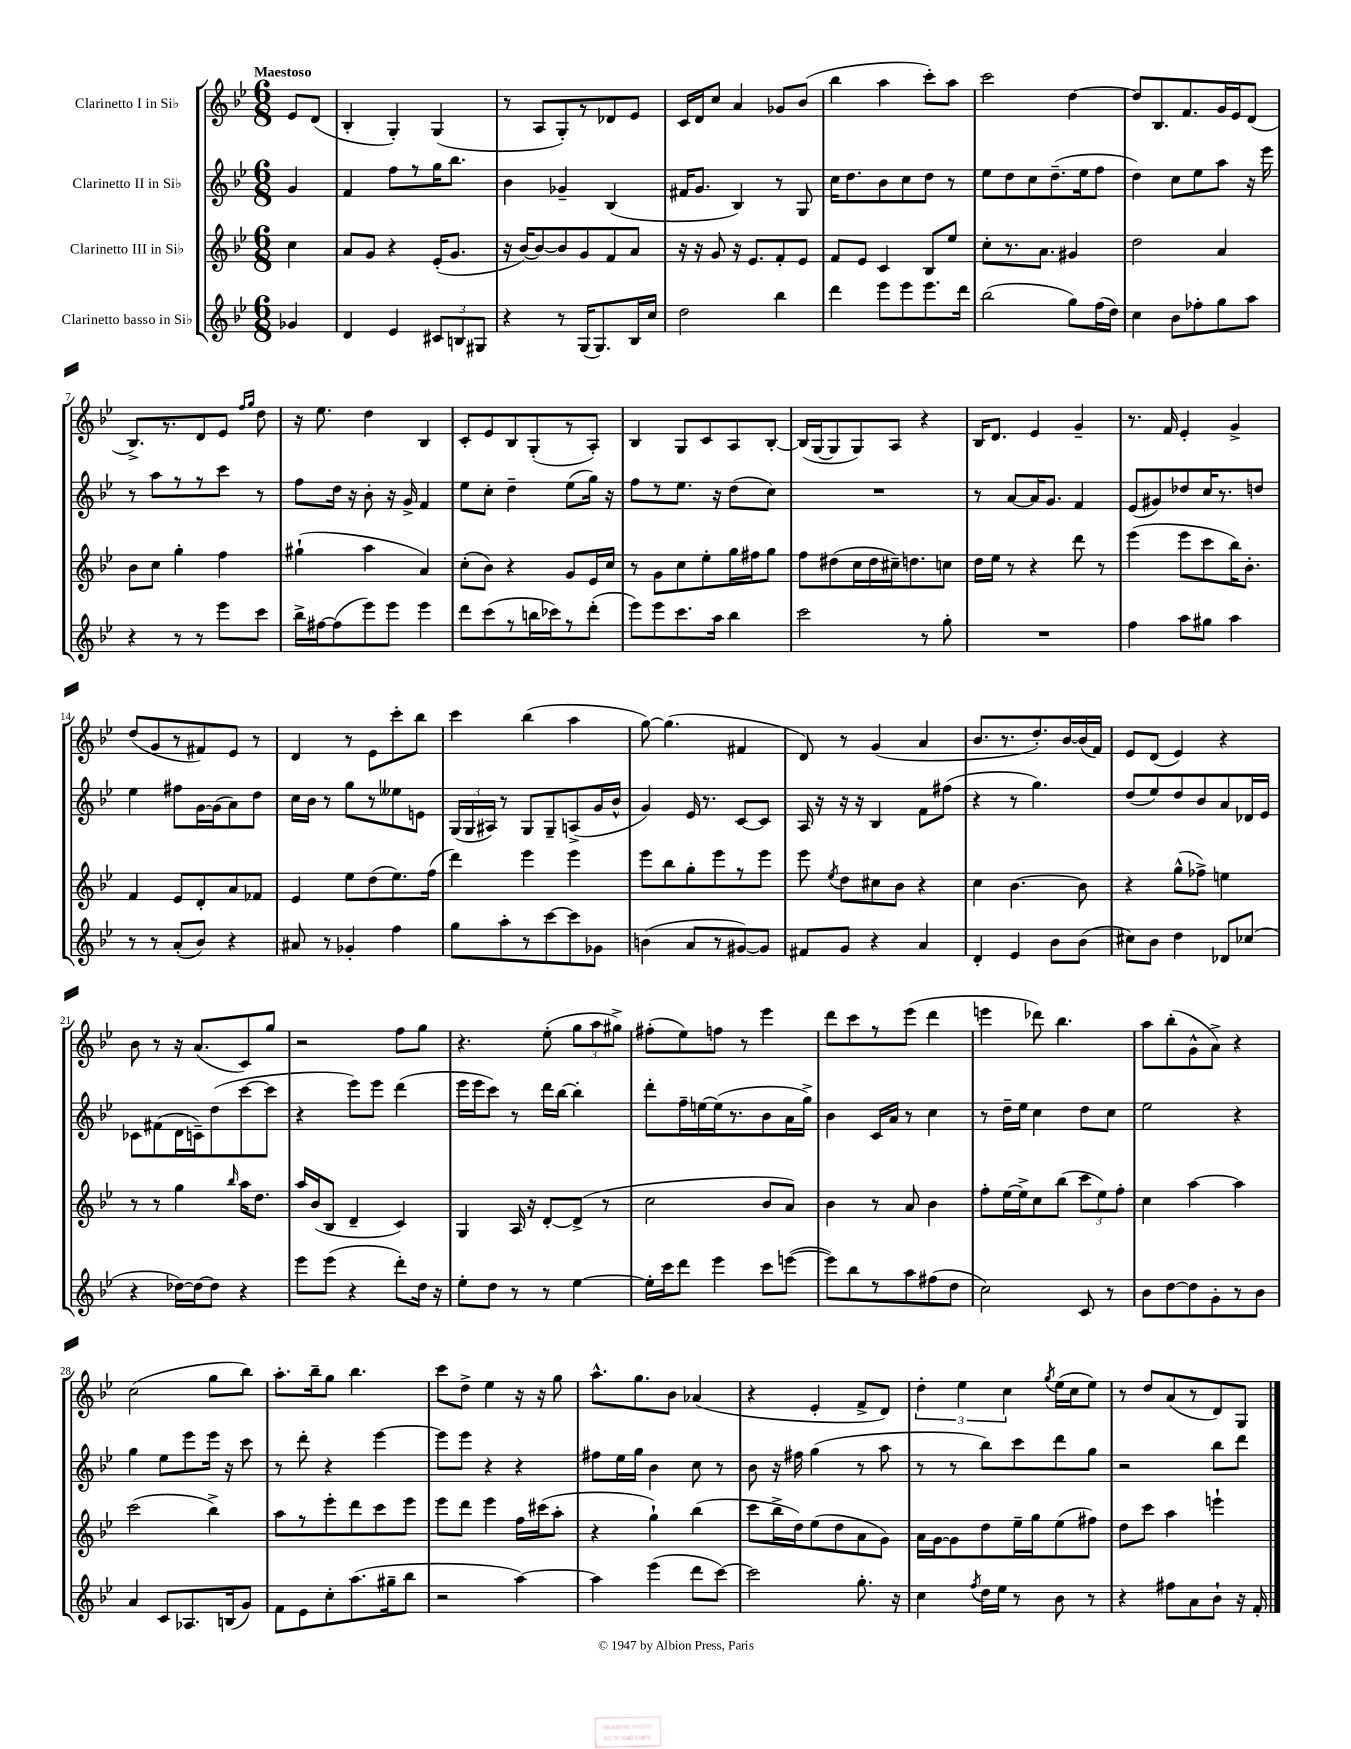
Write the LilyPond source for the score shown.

<<
\new StaffGroup <<
\new Staff = "s0" \with { instrumentName = "Clarinetto I in Sib" } {
    \clef treble \key bes \major \numericTimeSignature \time 6/8 \partial 4 \tempo "Maestoso"
    \autoBeamOff ees'8[ d'8]( |
    bes4-. g4-.) g4( |
    r8 a8[ g8-.) r8 des'8 ees'8] |
    c'16[ d'16 c''8] a'4 ges'8[ bes'8]( |
    bes''4 a''4 c'''8[-.) a''8] |
    c'''2 d''4~ |
    d''8[ bes8. f'8. g'16 ees'16 d'8]( |
    bes8.[->) r8. d'8 ees'8] \grace { f''16[ g''16] } d''8 |
    r16 ees''8. d''4 bes4 |
    c'8[-. ees'8 bes8 g8-.( r8 a8]-.) |
    bes4 g8[ c'8 a8 bes8]~-. |
    bes16[( g16~ g8 g8) a8] r4 |
    bes16[ d'8.] ees'4 g'4-- |
    r8. f'16 ees'4-. g'4-> |
    d''8[( g'8 r8 fis'8) ees'8] r8 |
    d'4 r8 ees'8[ c'''8-. bes''8] |
    c'''4 bes''4( a''4 |
    g''8~) g''4.( fis'4 |
    d'8) r8 g'4( a'4 |
    bes'8.[ r8. d''8.-.) bes'16~ bes'16( f'16]) |
    ees'8[ d'8]( ees'4) r4 |
    bes'8 r8 r16 a'8.[( c'8) g''8] |
    r2 f''8[ g''8] |
    r4. ees''8-.( \tuplet 3/2 { g''8[ a''8 gis''8]->) } |
    fis''8[-.( ees''8) f''8] r8 ees'''4 |
    d'''8[ c'''8 r8 ees'''8]( d'''4 |
    e'''4 des'''8) bes''4. |
    a''8[ bes''8-.( g'8-^ a'8]->) r4 |
    c''2( g''8[ bes''8]) |
    a''8.[-. bes''16-- g''8] bes''4. |
    c'''8[ d''8]-> ees''4 r16 r16 g''8 |
    a''8.[-^ g''8. bes'8] aes'4( |
    r4 ees'4-. f'8[-> d'8]) |
    \tuplet 3/2 { d''4-. ees''4 c''4 } \acciaccatura { g''8 } ees''16[( c''16 ees''8]) |
    r8 d''8[ a'8( r8 d'8) g8] \bar "|." |
}
\new Staff = "s1" \with { instrumentName = "Clarinetto II in Sib" } {
    \clef treble \key bes \major \numericTimeSignature \time 6/8 \partial 4
    \autoBeamOff g'4 |
    f'4 f''8[ r8 g''16 bes''8.] |
    bes'4 ges'4-- bes4( |
    fis'16[ g'8.] bes4) r8 g8 |
    c''16[ d''8. bes'8 c''8 d''8] r8 |
    ees''8[ d''8 c''8 d''8.--( ees''16 f''8] |
    d''4) c''8[ ees''8 a''8] r16 ees'''16 |
    r8 a''8[ r8 r8 c'''8] r8 |
    f''8[ d''16] r16 bes'8-. r16 g'16-> f'4 |
    ees''8[ c''8]-. d''4-- ees''8[( g''16]) r16 |
    f''8[ r8 ees''8.] r16 d''8[( c''8]) |
    R2. |
    r8 a'8[~ a'16 g'8.] f'4 |
    ees'8[( gis'8) des''8 c''16 r8. d''8] |
    ees''4 fis''8[ g'16~ g'16( a'8) d''8] |
    c''16[ bes'16] r8 g''8[ r8 eeses''8 e'8] |
    \tuplet 3/2 { g16[( g16 ais16]) } r8 g8[ g8-- a8->( g'16 bes'16]-^ |
    g'4) ees'16 r8. c'8[~ c'8] |
    a16 r16 r16 r16 bes4 f'8[ fis''8]( |
    r4 r8 g''4.) |
    d''8[( ees''8) d''8 bes'8 a'8 des'16 ees'16] |
    ces'8[ fis'8( d'16 c'16--) d''8( c'''8~ c'''8] |
    r4 ees'''8[) ees'''8] d'''4( |
    ees'''16[ ees'''16 c'''8]) r8 d'''16[ bes''16]~ bes''4-. |
    d'''8[-. f''16-- e''16~ e''16( r8. bes'8 a'16 g''16]->) |
    bes'4 c'16[ a'16] r8 c''4 |
    r8 d''16[-- ees''16] c''4 d''8[ c''8] |
    ees''2 r4 |
    g''4 ees''8[ ees'''8 ees'''16] r16 c'''8 |
    r8 d'''8-. r4 ees'''4~ |
    ees'''8[ ees'''8] r4 r4 |
    fis''8[ ees''16 g''16] bes'4 c''8 r8 |
    bes'8 r16 fis''16 g''4( r8 a''8 |
    r8 r8 bes''8[) c'''8 d'''8 g''8] |
    r2 bes''8[ d'''8] \bar "|." |
}
\new Staff = "s2" \with { instrumentName = "Clarinetto III in Sib" } {
    \clef treble \key bes \major \numericTimeSignature \time 6/8 \partial 4
    \autoBeamOff c''4 |
    a'8[ g'8] r4 ees'16[-.( g'8.] |
    r16 bes'16[~) bes'8~ bes'8 g'8 f'8 a'8] |
    r16 r16 g'8 r16 ees'8.[ f'8-. ees'8] |
    f'8[ ees'8] c'4 bes8[ ees''8] |
    c''8[-. r8. a'8.] gis'4 |
    d''2 a'4 |
    bes'8[ c''8] g''4-. f''4 |
    gis''4-!( a''4 a'4) |
    c''8[-.( bes'8]) r4 g'8[ ees'16 c''16] |
    r8 g'8[ c''8 ees''8-. g''16 fis''16 g''8] |
    f''8[ dis''8( c''16 dis''16 cis''16--) d''8. c''8] |
    d''16[ ees''16] r8 r4 d'''8 r8 |
    ees'''4( ees'''8[ c'''8 bes''16) bes'8.]-. |
    f'4 ees'8[ d'8-. a'8 fes'8] |
    ees'4 ees''8[ d''8( ees''8.) f''16]( |
    d'''4) ees'''4 ees'''4 |
    ees'''8[ bes''8 g''8-. ees'''8 r8 ees'''8] |
    ees'''8 \acciaccatura { ees''8 } d''8[ cis''8 bes'8] r4 |
    c''4 bes'4.~ bes'8 |
    r4 g''8[-^( fes''8]->) e''4 |
    r8 r8 g''4 \grace { bes''16 } a''16[ d''8.] |
    a''16[ bes'16( bes8] d'4-- c'4) |
    g4 a16 r16 d'8[~-. d'8]->( r8 |
    c''2 bes'8[ a'8]) |
    bes'4 r8 a'8 bes'4 |
    f''8[-. ees''16~ ees''16-> c''8 bes''8]( \tuplet 3/2 { c'''8[ ees''8) f''8]-. } |
    c''4 a''4~ a''4 |
    c'''2( bes''4->) |
    a''8[ r8 ees'''8-. d'''8 c'''8 ees'''8] |
    ees'''8[ d'''8] ees'''4 f''16[ cis'''16( a''8]-. |
    r4 g''4-!) bes''4( |
    c'''8[ bes''16-> d''16) ees''8( d''8 a'8 g'8]) |
    a'16[ g'16~ g'8 d''8 ees''16-- g''16 ees''8( fis''8]) |
    d''8[ c'''8] a''4 e'''4-! \bar "|." |
}
\new Staff = "s3" \with { instrumentName = "Clarinetto basso in Sib" } {
    \clef treble \key bes \major \numericTimeSignature \time 6/8 \partial 4
    \autoBeamOff ges'4 |
    d'4 ees'4 \tuplet 3/2 { cis'8[ b8 gis8] } |
    r4 r8 g16[( g8.) bes16 c''16] |
    d''2 bes''4 |
    d'''4 ees'''8[ ees'''8 ees'''8. d'''16] |
    bes''2( g''8[) f''16( d''16]) |
    c''4 bes'8[ fes''8-. g''8 a''8] |
    r4 r8 r8 ees'''8[ c'''8] |
    bes''16[-> fis''16~ fis''8( ees'''8) ees'''8] ees'''4 |
    d'''8[ c'''8( r8 b''16 ces'''16) r8 d'''8]-.( |
    ees'''8[) ees'''8 c'''8. a''16] bes''4 |
    c'''2 r8 g''8-. |
    R2. |
    f''4 a''8[ gis''8] a''4 |
    r8 r8 a'8[-.( bes'8]) r4 |
    ais'8 r8 ges'4-. f''4 |
    g''8[ a''8-. r8 c'''8~ c'''8 ges'8] |
    b'4( a'8[ r8 gis'8~) gis'8] |
    fis'8[ g'8] r4 a'4 |
    d'4-. ees'4 bes'8[ bes'8]( |
    cis''8[) bes'8] d''4 des'8[ ces''8]( |
    r4 des''16[~) des''16~ des''8] r4 |
    ees'''8[ ees'''8]( r4 d'''8[-.) d''16] r16 |
    ees''8[-. d''8] r8 r8 ees''4~ |
    ees''16[-. c'''16 d'''8] ees'''4 c'''8[ e'''8]~( |
    e'''8[) bes''8 r8 a''8 fis''8( d''8] |
    c''2) c'8 r8 |
    bes'8[ d''8~ d''8 g'8-. r8 bes'8] |
    a'4 c'8[ aes8. b16( g'8]) |
    f'8[ ees'8 c''8-. a''8.( gis''16-- bes''8] |
    r2 a''4~) |
    a''4 ees'''4( d'''8[ c'''8]~) |
    c'''2 g''8.-. r16 |
    c''4 \acciaccatura { f''8 } d''16[ ees''16] r8 bes'8 r8 |
    r4 fis''8[ a'8 bes'8]-! r16 f'16-. \bar "|." |
}
>>
>>
